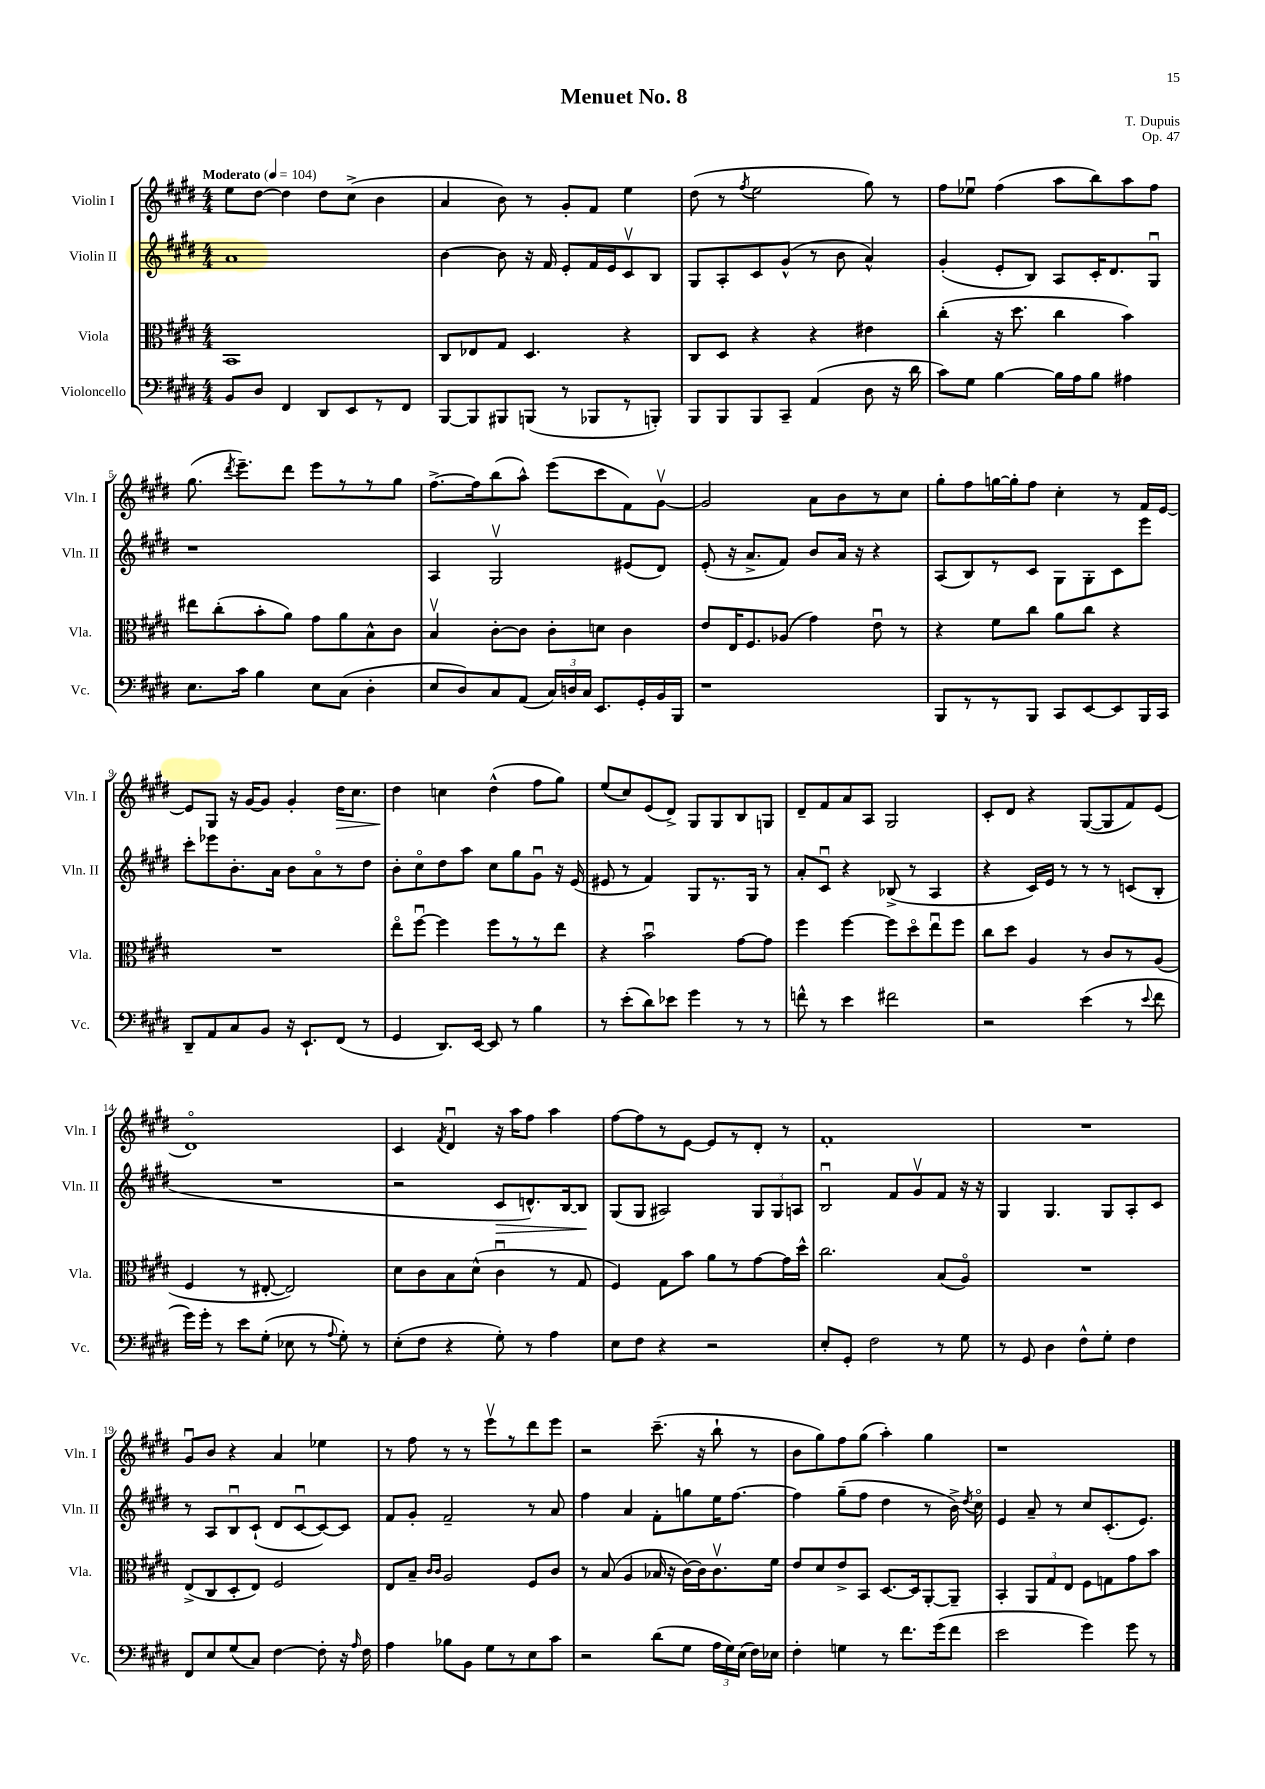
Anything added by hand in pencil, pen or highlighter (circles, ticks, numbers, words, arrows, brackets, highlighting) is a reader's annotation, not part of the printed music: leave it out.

**kern	**kern	**kern	**kern
*staff4	*staff3	*staff2	*staff1
*clefF4	*clefC3	*clefG2	*clefG2
*k[f#c#g#d#]	*k[f#c#g#d#]	*k[f#c#g#d#]	*k[f#c#g#d#]
*M4/4	*M4/4	*M4/4	*M4/4
*MM104	*MM104	*MM104	*MM104
8BB	1BB	1a	8ee
8D#	.	.	[8dd#
4FF#	.	.	4dd#]
8DD#	.	.	8dd#
8EE	.	.	(8cc#^
8r	.	.	4b
8FF#	.	.	.
=	=	=	=
[8BBB	8C#	[4b	4a
8BBB]	8E-	.	.
8BBB#	8G#	8b]	8b)
(8BBB	4.D#	16r	8r
.	.	16f#	.
8r	.	8e'	8g#'
8BBB-	.	16f#	8f#
.	.	16e	.
8r	4r	8c#v	4ee
8BBB')	.	8B	.
=	=	=	=
8BBB	8C#	8G#	(8dd#
8BBB	8D#	8A'	8r
.	.	.	8qff#
8BBB	4r	8c#	2ee
8CC#~	.	(8g#^^	.
(4AA	4r	8r	.
.	.	8b	.
8D#	4e#	4a^^)	8gg#)
16r	.	.	8r
16d#	.	.	.
=	=	=	=
8c#)	(4cc#'	(4g#'	8ff#
8G#	.	.	8ee-u
[4B	16r	8e'	(4ff#
.	8.dd#	.	.
.	.	8B)	.
16B]	4cc#	8A	8aa
16A	.	.	.
8B	.	16c#'	8bb)
.	.	8.d#	.
4A#	4b)	.	8aa
.	.	8G#u	8ff#
=	=	=	=
8.E	8ee#	1r	(8.gg#
.	(8cc#'	.	.
.	.	.	8qddd#
16c#	.	.	8.eee~)
4B	8b'	.	.
.	8a)	.	8ddd#
8E	8g#	.	8eee
(8C#	8a	.	8r
4D#'	8B^^	.	8r
.	8c#	.	8gg#
=	=	=	=
8E	4Bv	4A	[8.ff#^
8D#)	.	.	.
.	.	.	16ff#]
8C#	[8c#'	2G#v	(8bb
(8AA	8c#]	.	8aa^^)
24C#)	8c#'	.	(8eee
24D	.	.	.
24C#	.	.	.
8.EE	8d	.	8ccc#
.	4c#	(8e#	8f#)
16GG#'	.	.	.
16BB	.	8d#)	[8g#v
16BBB	.	.	.
=	=	=	=
1r	8e	(8e'	2g#]
.	16E	16r	.
.	8.F#	8.a^	.
.	(8A-	8f#)	.
.	4g#)	8b	8a
.	.	16a	8b
.	.	16r	.
.	8eu	4r	8r
.	8r	.	8cc#
=	=	=	=
8BBB	4r	(8A	8gg#'
8r	.	8B)	8ff#
8r	8f#	8r	[16gg
.	.	.	16gg']
8BBB	8cc#	8c#	8ff#
8CC#	8a	8G#	4cc#'
[8EE	8cc#	8G#'	.
8EE]	4r	8c#	8r
16BBB	.	8eee	16f#
16CC#	.	.	[16e
=	=	=	=
8DD#~	1r	8ccc#'	8e]
8AA	.	8eee-	8G#
8C#	.	8.b'	16r
.	.	.	[16g#
8BB	.	.	8g#]
.	.	16a	.
16r	.	8b	4g#'
8.EE`	.	.	.
.	.	8ao	.
(8FF#	.	8r	16dd#
.	.	.	8.cc#
8r	.	8dd#	.
=	=	=	=
4GG#	8eeo	8b'	4dd#
.	[8ff#u	8cc#o	.
8.DD#)	4ff#]	8dd#	4cc
.	.	8aa	.
[16EE	.	.	.
8EE]	8ff#	8cc#	(4dd#^^
8r	8r	8gg#	.
4B	8r	8g#u	8ff#
.	8ee	16r	8gg#)
.	.	(16e	.
=	=	=	=
8r	4r	8e#	(8ee
(8e'	.	8r	8cc#)
8d#)	2bu	4f#)	(8e
8e-	.	.	8d#^)
4g#	.	8G#	8G#
.	.	8.r	8G#
8r	[8g#	.	8B
.	.	16G#	.
8r	8g#]	8r	8G
=	=	=	=
8f^^	4ff#	8a'	8d#~
8r	.	8c#u	8f#
4e	[4ff#	4r	8a
.	.	.	8A
2f#	8ff#]	(8B-^	2G#
.	8dd#o	8r	.
.	8eeu	4A	.
.	8ff#	.	.
=	=	=	=
2r	8cc#	4r	8c#'
.	8dd#	.	8d#
.	4A	16c#)	4r
.	.	16e	.
.	.	8r	.
(4e	8r	8r	([8G#
.	8c#	8r	8G#]
8r	8r	(8c	8f#)
8qqe	.	.	.
8f#	(8A	8B'	(8e
=	=	=	=
16g#)	4F#	1r	1d#o)
16g#'	.	.	.
8r	.	.	.
8e	8r	.	.
(8G#'	[8E#'	.	.
8E-	2E#])	.	.
8r	.	.	.
8qqA	.	.	.
8G#')	.	.	.
8r	.	.	.
=	=	=	=
(8E'	8d#	2r	4c#
8F#	8c#	.	.
.	.	.	8qf#
4r	8B	.	4d#u
.	(8d#^^	.	.
8G#')	4c#u	8c#	16r
.	.	.	16aa
8r	.	8.d^^)	8ff#
4A	8r	.	4aa
.	.	[16B	.
.	8G#	8B]	.
=	=	=	=
8E	4F#)	(8G#	[8ff#
8F#	.	8G#	8ff#]
4r	8G#	2A#)	8r
.	8b	.	[8e
2r	8a	.	8e]
.	8r	.	8r
.	[8g#	12G#	8d#'
.	.	12G#	.
.	16g#]	.	8r
.	.	12A	.
.	16dd#^^	.	.
=	=	=	=
8E'	2.cc#	2Bu	1f#'
8GG#'	.	.	.
2F#	.	.	.
.	.	8f#	.
.	.	8g#v	.
8r	(8B	8f#	.
8G#	8Ao)	16r	.
.	.	16r	.
=	=	=	=
8r	1r	4G#	1r
8GG#	.	.	.
4D#	.	4.G#	.
8F#^^	.	.	.
8G#'	.	8G#	.
4F#	.	8A'	.
.	.	8c#	.
=	=	=	=
8FF#	(8E^	8r	8g#u
8E	8C#	8A	8b
(8G#	8D#'	8Bu	4r
8C#)	8E)	(8c#`	.
[4F#	2F#	8d#	4a
.	.	[8c#u	.
8F#']	.	8c#_)	4ee-
16r	.	8c#]	.
16qqA	.	.	.
16F#	.	.	.
=	=	=	=
4A	8E	8f#	8r
.	8B~	8g#'	8ff#
.	16qqc#	.	.
.	16qqc#	.	.
8B-	2A	2f#~	8r
8BB	.	.	8r
8G#	.	.	8eeev
8r	.	.	8r
8E	8F#	8r	8ddd#
8c#	8c#	8a	8eee
=	=	=	=
2r	8r	4ff#	2r
.	(8B	.	.
.	4A	4a	.
(8d#	16B-	8f#'	(8.ccc#~
.	16r	.	.
8G#	[16c#)	8gg	.
.	16c#]	.	16r
24A	8.c#v	16ee	8bb`
24G#)	.	.	.
.	.	[8.ff#	.
(24E	.	.	.
16F#)	.	.	8r
16E-	16f#	.	.
=	=	=	=
4F#'	8e	4ff#]	8b
.	8d#	.	8gg#)
4G	8e^	(8gg#~	8ff#
.	8BB	8ff#	(8gg#
8r	[8.D#	4dd#	4aa')
8.f#	.	.	.
.	16D#]	.	.
.	[8AA'	8r	4gg#
(16g#	.	.	.
8f#	8AA~]	16b^)	.
.	.	8qdd#	.
.	.	16cc#o	.
=	=	=	=
2e	4BB'	4e	1r
.	12AA	8a~	.
.	12G#	.	.
.	.	8r	.
.	12E	.	.
4g#)	8F#	8cc#	.
.	8G	(8.c#'	.
8g#	8g#	.	.
.	.	8.e)	.
8r	8b	.	.
==	==	==	==
*-	*-	*-	*-
